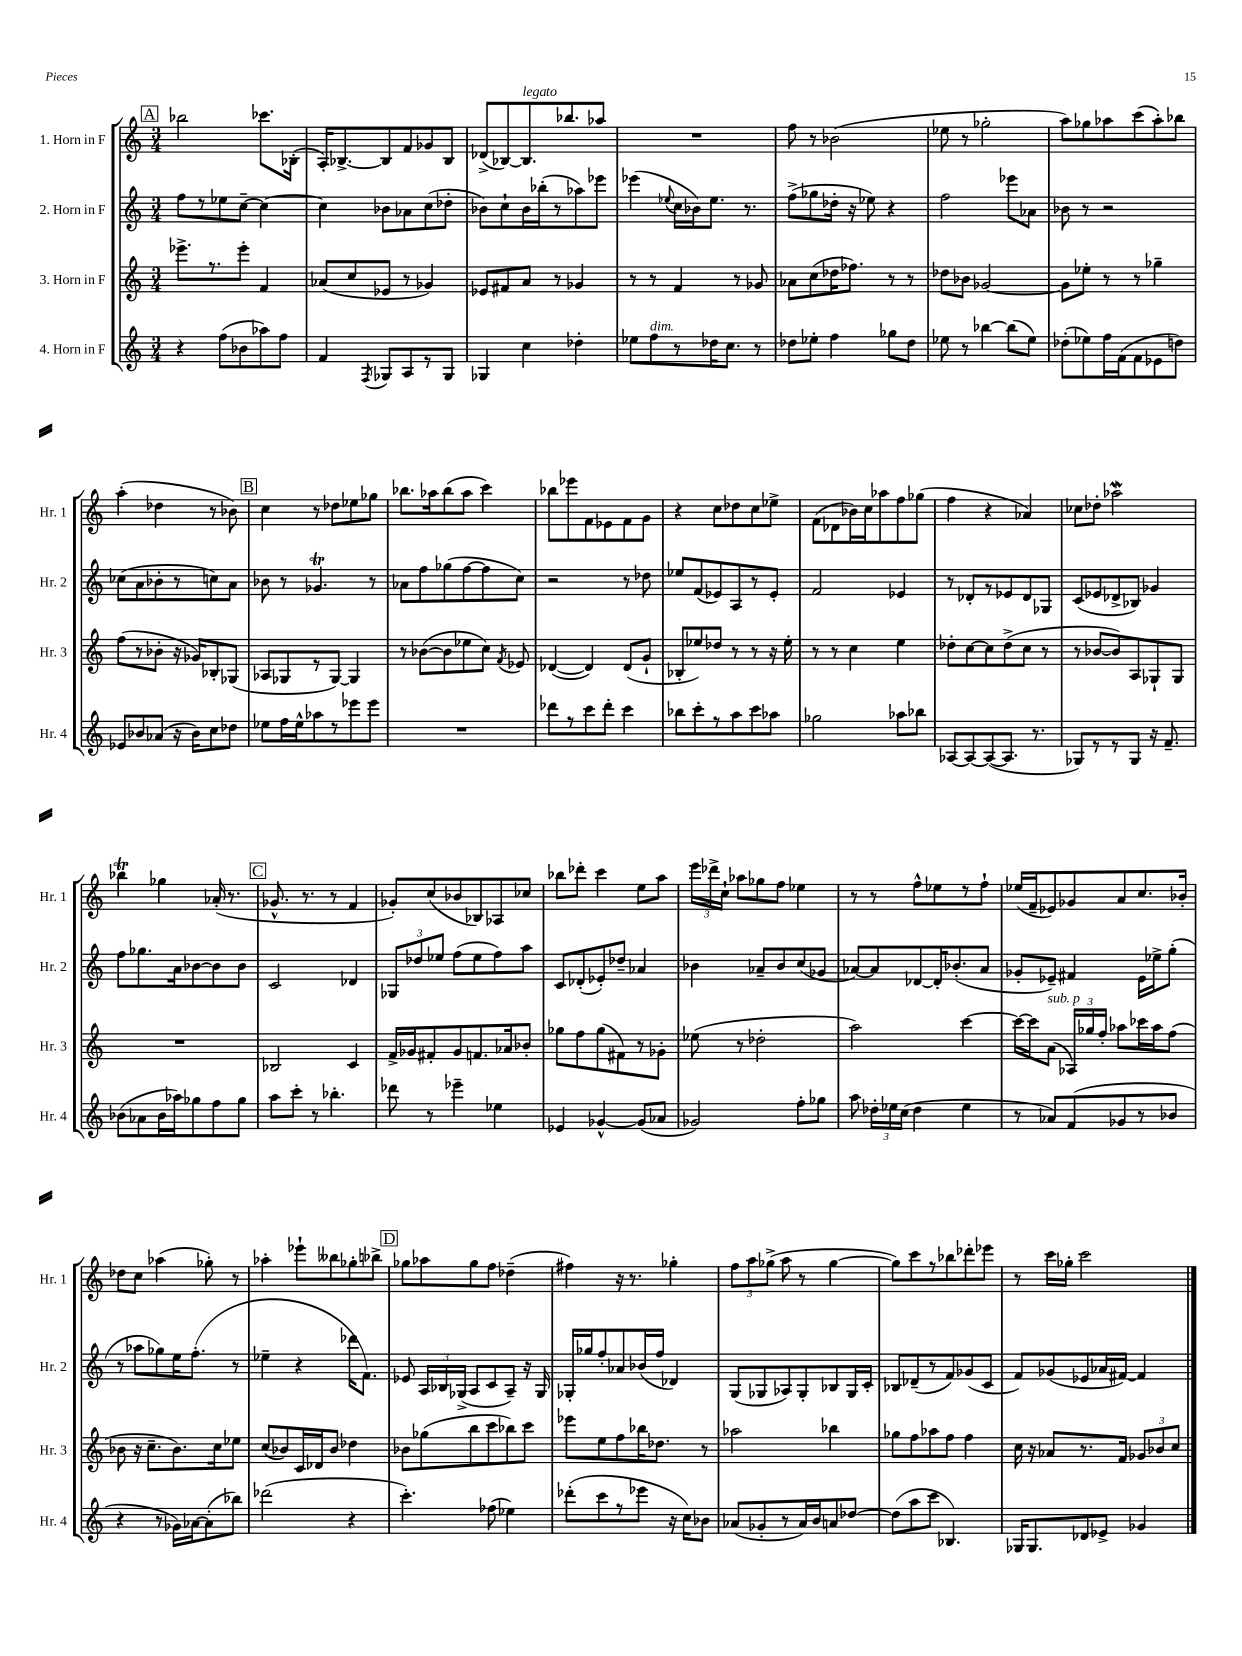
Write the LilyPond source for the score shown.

<<
\new StaffGroup <<
\new Staff = "s0" \with { instrumentName = "1. Horn in F" shortInstrumentName = "Hr. 1" } {
    \clef treble \key c \major \numericTimeSignature \time 3/4
    \autoBeamOff \mark \markup { \box "A" } bes''2 ces'''8.[ bes16]-.( |
    a16[-.) bes8.~-> bes8 f'8 ges'8 bes8] |
    des'8[->( bes8~) bes8.^\markup { \italic "legato" } bes''8. aes''8] |
    R2. |
    f''8 r8 bes'2( |
    ees''8 r8 ges''2-. |
    a''8[) ges''8 aes''8 c'''8( aes''8-.) bes''8] |
    a''4-.( des''4 r8 bes'8) |
    \mark \markup { \box "B" } c''4 r8 des''8[ ees''8 ges''8] |
    bes''8.[ aes''16 bes''8( aes''8] c'''4) |
    bes''8[ ees'''8 f'8 ees'8 f'8 g'8] |
    r4 c''8[ des''8 c''8 ees''8]-> |
    f'8[( des'8 bes'16) c''16 aes''8 f''8 ges''8]( |
    f''4 r4 aes'4) |
    ces''8[ des''8]-. aes''2\mordent |
    bes''4\trill ges''4 aes'16-.( r8. |
    \mark \markup { \box "C" } ges'8.-^ r8. r8 f'4 |
    ges'8[-.) c''8( bes'8 bes8) aes8 ces''8] |
    bes''8[ des'''8]-. c'''4 e''8[ a''8] |
    \tuplet 3/2 { e'''16[ des'''16-> c''16]-! } aes''8[ ges''8 f''8] ees''4 |
    r8 r8 f''8[-^ ees''8 r8 f''8]-! |
    ees''16[( f'16-- ees'8) ges'8 a'8 c''8. bes'16]-. |
    des''8[ c''8] aes''4( ges''8-.) r8 |
    aes''4-. ees'''8[-! beses''8 ges''8-. bes''8]-> |
    \mark \markup { \box "D" } ges''8[ aes''8 ges''8 f''8] des''4--( |
    fis''4) r16 r8. ges''4-. |
    \tuplet 3/2 { f''8[ a''8 ges''8]->( } a''8 r8 ges''4~ |
    ges''8[) c'''8 r8 bes''8 des'''8-. ees'''8] |
    r8 c'''16[ ges''16]-. c'''2 \bar "|." |
}
\new Staff = "s1" \with { instrumentName = "2. Horn in F" shortInstrumentName = "Hr. 2" } {
    \clef treble \key c \major \numericTimeSignature \time 3/4
    \autoBeamOff \mark \markup { \box "A" } f''8[ r8 ees''8 c''8]~-- c''4~ |
    c''4 bes'8[ aes'8 c''8( des''8]-. |
    bes'8[) c''8-! bes'16 bes''16-.( r8 aes''8) ees'''8] |
    ees'''4( \appoggiatura { ees''8 } c''16[ bes'16) ees''8.] r8. |
    f''8[->( ges''8 des''16]-. r16 ees''8) r4 |
    f''2 ees'''8[ aes'8] |
    bes'8 r8 r2 |
    ces''8[( a'8 bes'8-. r8 c''8) a'8] |
    \mark \markup { \box "B" } bes'8 r8 ges'4.\trill r8 |
    aes'8[ f''8 ges''8( f''8~ f''8 c''8]) |
    r2 r8 des''8 |
    ees''8[ f'8( ees'8) a8 r8 ees'8]-. |
    f'2 ees'4 |
    r8 des'8[-. r8 ees'8 des'8 ges8] |
    c'8[( ees'8 des'8-> bes8]) ges'4 |
    f''8[ ges''8. a'16 bes'8~ bes'8 bes'8] |
    \mark \markup { \box "C" } c'2 des'4 |
    \tuplet 3/2 { ges8[ des''8 ees''8] } f''8[( ees''8 f''8) a''8] |
    c'8[ des'8-.( ees'8-.) des''8]-- aes'4 |
    bes'4 aes'8[-- bes'8 c''8( ges'8] |
    aes'8[~) aes'8 des'8~ des'16-. bes'8.-.( aes'8] |
    ges'8[-. ees'8]--) fis'4 ees'16[ ees''16-> g''8]-.( |
    r8 aes''8[ ges''8) e''16 f''8.]-.( r8 |
    ees''4-- r4 des'''16[ f'8.]) |
    \mark \markup { \box "D" } ees'8 \tuplet 3/2 { a16[ bes16 ges16]->( } a8[ c'8 a8]--) r16 ges16 |
    ges16[-. ges''16 f''8-. aes'8 bes'16( f''16] des'4) |
    g8[( ges8 aes8) ges8-. bes8 ges16 c'16]-. |
    bes8[ des'8--( r8 f'8) ges'8( c'8] |
    f'8[) ges'8( ees'8 aes'16 fis'16]~) fis'4 \bar "|." |
}
\new Staff = "s2" \with { instrumentName = "3. Horn in F" shortInstrumentName = "Hr. 3" } {
    \clef treble \key c \major \numericTimeSignature \time 3/4
    \autoBeamOff \mark \markup { \box "A" } ees'''8.[-> r8. ees'''8]-. f'4 |
    aes'8[( c''8 ees'8] r8 ges'4) |
    ees'8[ fis'8 a'8] r8 ges'4 |
    r8 r8 f'4 r8 ges'8 |
    aes'8[ c''8( des''16 fes''8.]) r8 r8 |
    des''8[ bes'8] ges'2~ |
    ges'8[ ees''8]-. r8 r8 ges''4-- |
    f''8[( r8 bes'8]-. r16 ges'16[) bes8-. ges8]( |
    \mark \markup { \box "B" } aes8[ ges8 r8 ges8]~) ges4 |
    r8 bes'8[~( bes'8 ees''8 c''8]) \acciaccatura { f'8 } ees'8 |
    des'4~( des'4) des'8[( g'8]-! |
    bes8[-. ees''8) des''8] r8 r8 r16 ees''16-. |
    r8 r8 c''4 e''4 |
    des''8[-. c''8~ c''8 des''8->( c''8] r8 |
    r8 bes'8[~ bes'8) a8 ges8-! ges8] |
    R2. |
    \mark \markup { \box "C" } bes2 c'4 |
    f'16[-> ges'16 fis'8-. ges'8 f'8. aes'16 bes'8]-. |
    ges''8[ f''8 ges''8( fis'8) r8 ges'8]-. |
    ees''8( r8 des''2-. |
    a''2) c'''4~ |
    c'''16[~ c'''16 a'8]^\markup { \italic "sub. p" }( \tuplet 3/2 { aes16[) ges''16 f''16]-. } aes''8[ ces'''16 aes''16 f''8]( |
    bes'8 r16 c''8.[-- bes'8.) c''16 ees''8] |
    c''8[( bes'8) c'16 des'16 bes'8] des''4 |
    \mark \markup { \box "D" } bes'8[ ges''8( b''8 c'''8 bes''8) c'''8] |
    ees'''8[ e''8 f''8 bes''16 des''8.] r8 |
    aes''2 bes''4 |
    ges''8[ f''8 aes''8 f''8] f''4 |
    c''16 r16 aes'8[ r8. f'16] \tuplet 3/2 { ges'8[ bes'8 c''8] } \bar "|." |
}
\new Staff = "s3" \with { instrumentName = "4. Horn in F" shortInstrumentName = "Hr. 4" } {
    \clef treble \key c \major \numericTimeSignature \time 3/4
    \autoBeamOff \mark \markup { \box "A" } r4 f''8[( bes'8 aes''8) f''8] |
    f'4 \acciaccatura { f8 } ges8[ a8 r8 ges8] |
    ges4 c''4 des''4-. |
    ees''8[ f''8^\markup { \italic "dim." } r8 des''16 c''8.] r8 |
    des''8[ ees''8]-. f''4 ges''8[ des''8] |
    ees''8 r8 bes''4~ bes''8[( ees''8]) |
    des''8[-.( ees''8) f''16 f'16( f'8 ees'8 d''8]) |
    ees'8[ bes'8 aes'8]( r16 bes'16[) c''8 des''8] |
    \mark \markup { \box "B" } ees''8[ f''16 ees''16-^ aes''8 r8 ees'''8 ees'''8] |
    R2. |
    des'''8[ r8 c'''8 des'''8]-. c'''4 |
    bes''8[ c'''8-. r8 a''8 c'''8 aes''8] |
    ges''2 aes''8[ bes''8] |
    aes8[~ aes8~ aes8~( aes8.] r8. |
    ges8[) r8 r8 ges8] r16 f'8.-- |
    bes'8[( aes'8 bes'16 aes''16) ges''8 f''8 ges''8] |
    \mark \markup { \box "C" } a''8[ c'''8]-. r8 bes''4.-. |
    des'''8 r8 ees'''4-- ees''4 |
    ees'4 ges'4~-^ ges'8[( aes'8] |
    ges'2) f''8[-. ges''8] |
    a''8 \tuplet 3/2 { des''16[-. ees''16 c''16]( } des''4 ees''4 |
    r8 aes'8[) f'8( ges'8 r8 bes'8] |
    r4 r8 ges'16[) aes'16~ aes'8-.( bes''8]) |
    des'''2( r4 |
    \mark \markup { \box "D" } c'''4.-.) fes''8( ees''4) |
    des'''8[-.( c'''8 r8 ees'''8] r16 c''16[) bes'8] |
    aes'8[( ges'8-. r8 aes'16) b'16 a'8 des''8]~ |
    des''8[( a''8 c'''8] bes4.) |
    ges16[ ges8. des'8 ees'8]-> ges'4 \bar "|." |
}
>>
>>
\layout { \context { \Score \remove "Bar_number_engraver" } }
